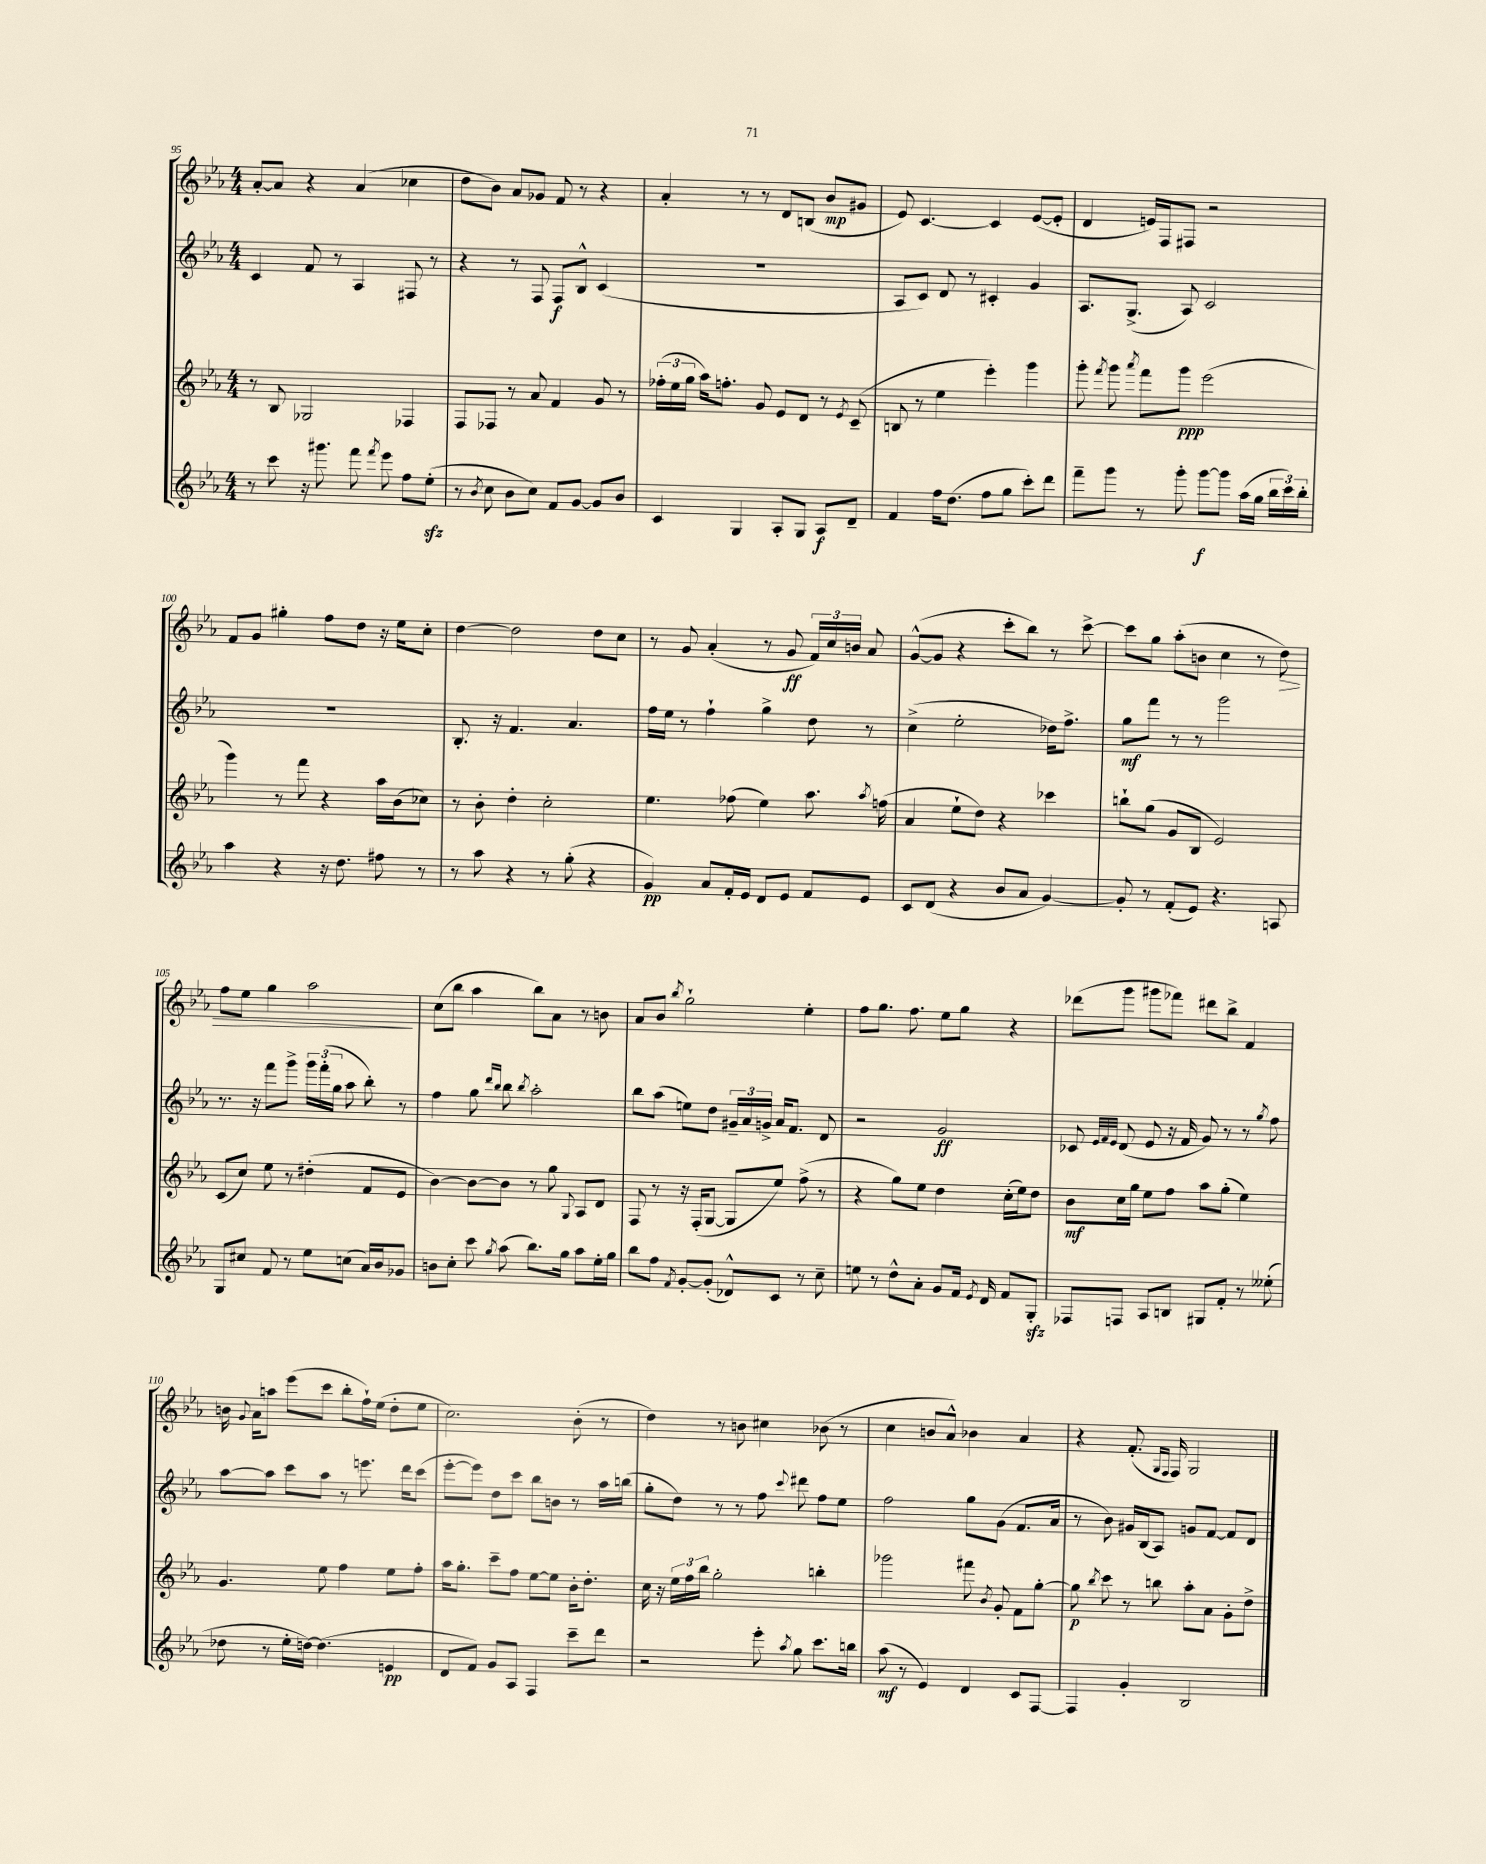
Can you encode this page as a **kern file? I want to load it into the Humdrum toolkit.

**kern	**kern	**kern	**kern
*staff4	*staff3	*staff2	*staff1
*clefG2	*clefG2	*clefG2	*clefG2
*k[b-e-a-]	*k[b-e-a-]	*k[b-e-a-]	*k[b-e-a-]
*M4/4	*M4/4	*M4/4	*M4/4
8r	8r	4c	[8a-'
8ccc	8B-	.	8a-]
16r	2G-	8f	4r
8.ggg#	.	.	.
.	.	8r	.
8fff	.	4A-	(4a-
8qfff	.	.	.
8eee-	.	.	.
8ff	4F-	8F#	4cc-
(8ee-'	.	8r	.
=	=	=	=
8r	8F	4r	8dd
8qb-	.	.	.
8cc	8F-	.	8b-)
8b-	8r	8r	8a-
8cc)	8a-	8F	8g-
8f	4f	8F	8f
[8g	.	8B-^^	8r
8g]	8g	(4c	4r
8b-	8r	.	.
=	=	=	=
4c	(24ff-'	1r	4a-'
.	24ee-	.	.
.	24gg	.	.
.	16aa-)	.	.
.	8.ff'	.	.
4G	.	.	8r
.	8g	.	8r
8A-'	8e-	.	8d
8G	8d	.	(8B
8A-	8r	.	8b-
.	8qe-	.	.
8d~	(8c~	.	8g#
=	=	=	=
4f	8B	8A-	8e-)
.	8r	8c)	[4.c
16ff	4ee-	8d	.
(8.dd	.	.	.
.	.	8r	.
8ff	4eee-')	4c#'	4c]
8gg	.	.	.
8ccc')	4ggg	4g	([8e-
8ddd	.	.	8e-']
=	=	=	=
8fff~	8ggg'	8.A-	4d
.	8qfff	.	.
8ggg	8ggg	.	.
.	.	(8.G^	.
.	8qaaa-	.	.
8r	8fff	.	16e)
.	.	.	16F
8ggg'	8ggg	8A-)	8F#
[8ggg	(2eee-	2c	2r
8ggg]	.	.	.
(16aa-	.	.	.
16gg	.	.	.
24bb-	.	.	.
24ccc)	.	.	.
24bb-'	.	.	.
=	=	=	=
4aa-	4ggg)	1r	8f
.	.	.	8g
4r	8r	.	4gg#'
.	8fff	.	.
16r	4r	.	8ff
8.dd	.	.	.
.	.	.	8dd
8ff#	16aa-	.	16r
.	(16b-	.	16ee-
8r	8cc-)	.	8cc'
=	=	=	=
8r	8r	8.B-'	[4dd
8aa-	8b-'	.	.
.	.	16r	.
4r	4dd'	4.f	2dd]
8r	2cc'	.	.
(8gg'	.	4.a-	.
4r	.	.	8dd
.	.	.	8cc
=	=	=	=
4g)	4.ee-	16ff	8r
.	.	16ee-	.
.	.	8r	8g
8a-	.	4ff`	(4a-'
16f'	(8ff-	.	.
16e-	.	.	.
8d	4ee-)	4gg^	8r
8e-	.	.	8g
8f	8.aa-	8dd	24f)
.	.	.	24cc
.	.	.	24b
8e-	.	8r	8a-
.	8qaa-	.	.
.	(16ff	.	.
=	=	=	=
8c	4a-	(4cc^	([8g^^
(8d	.	.	8g]
4r	8ee-`	2ee-'	4r
.	8dd)	.	.
8b-	4r	.	8ccc'
8a-	.	.	8bb-)
[4g)	4ccc-	16dd-)	8r
.	.	8.ff^	.
.	.	.	[8ccc^
=	=	=	=
8g']	8bb`	8gg	8ccc]
8r	(8gg	8fff	8gg
(8f'	8g	8r	(8aa-'
8e-)	8B-	8r	8b
4.r	2e-)	2ggg	4cc
.	.	.	8r
8A	.	.	8dd)
=	=	=	=
8G	(8c	8.r	8ff
8cc#	8cc)	.	8ee-
.	.	16r	.
8f	8ee-	8fff	4gg
8r	8r	8ggg^	.
8ee-	(4dd#'	24ggg	2aa-
.	.	(24fff'	.
.	.	24gg	.
(8cc	.	8aa-	.
16a-)	8f	8bb-')	.
16b-	.	.	.
8g-	8e-	8r	.
=	=	=	=
8b	[4b-)	4ff	(8cc
8cc'	.	.	8bb-
8ccc	8b-_	8gg	4aa-
.	.	16qqddd	.
8qgg	.	16qqbb-	.
(8aa-	8b-]	8bb-	.
.	.	8qbb-	.
8.bb-)	8r	2aa-'	8bb-)
.	8gg	.	8a-
16gg	.	.	.
.	8qqG	.	.
8aa-	8A-	.	8r
16ee-'	8d	.	8b
16gg	.	.	.
=	=	=	=
8bb-	8F	8bb-	8a-
8ff	8r	(8aa-	8b-
8qf	.	.	8qbb-
[8g'	16r	8ee)	2gg`
.	(16F'	.	.
(8g']	[8G	8dd	.
8d-^^)	8G]	24g#~	.
.	.	24a-	.
.	.	24g^	.
8c	8ee-)	16a-	.
.	.	8.f	.
8r	(8ff^	.	4ee-'
8cc~	8r	8d	.
=	=	=	=
8ee	4r	2r	8ff
8r	.	.	8.gg
8dd^^	8gg)	.	.
.	.	.	8.ff
8a-'	8ee-	.	.
8g	4dd	2g	8ee-
16f	.	.	8gg
8qe-	.	.	.
16d	.	.	.
8f	(16cc'	.	4r
.	16ee-)	.	.
8G'	8dd	.	.
=	=	=	=
8F-	8b-	8c-	(8ddd-
.	.	32qqe-	.
.	.	32qqf	.
.	.	32qqe-	.
8F	16cc	(8d	8ggg
.	16gg	.	.
8A-	8ee-	8e-	8ggg#
8B	8ff	16r	8fff-)
.	.	16f	.
8G#	8aa-	8g)	8ddd#
8f'	(8gg'	8r	8bb-^
8r	4ee-)	8r	4f
.	.	8qgg	.
(8ee--'	.	8ff	.
=	=	=	=
8dd-	4.g	[8aa-	16b
.	.	.	8qqg
.	.	.	16a-
8r	.	8aa-]	8aa
16ee-'	.	8ccc	(8eee-
[16dd)	.	.	.
(4.dd]	8ee-	8aa-	8ccc
.	4ff	8r	8bb-'
.	.	8.eee	16ff`)
.	.	.	(16ee-
4e	8ee-	.	8dd'
.	.	16ddd	.
.	8ff'	(8ccc	8ee-
=	=	=	=
8d	16aa-	[8eee-'	2.cc)
.	8.gg'	.	.
8f)	.	8eee-])	.
8g	8ccc~	8dd	.
8A-	8ff	8ccc	.
4F	[8ee-	8bb-	.
.	8ee-]	8b	.
8ccc~	16b-'	8r	(8b-'
.	8.dd'	.	.
8ddd	.	16aa-	8r
.	.	(16bb	.
=	=	=	=
2r	16cc	8gg'	4dd)
.	16r	.	.
.	24ee-	8dd)	.
.	24ff	.	.
.	24bb-	.	.
.	2gg'	8r	8r
.	.	8r	8b
8eee-'	.	8ff	4cc#
8qaa-	.	8qqccc	.
8gg	.	8ddd#	.
8.ccc	4bb'	8ff	(8b-
.	.	8ee-	8r
16bb	.	.	.
=	=	=	=
(8aa-	2ggg-	2ff	4cc
8r	.	.	.
4e-)	.	.	8b
.	.	.	8a-^^)
4d	8fff#	8gg	4b-
.	8qb-	.	.
.	8g'	(8g	.
8c	8f	8.f	4a-
[8F	[8gg'	.	.
.	.	16a-	.
=	=	=	=
4F]	8gg]	8r	4r
.	8qbb-	.	.
.	8ccc	8b-)	.
4g'	8r	16g#	(8.f'
.	.	(16B-	.
.	8bb	8A-)	.
.	.	.	16qqG
.	.	.	16qqF
.	.	.	16F)
2B-	8aa-'	8g	2G
.	8a-	[8f	.
.	8g'	8f]	.
.	8dd^	8d	.
==	==	==	==
*-	*-	*-	*-
